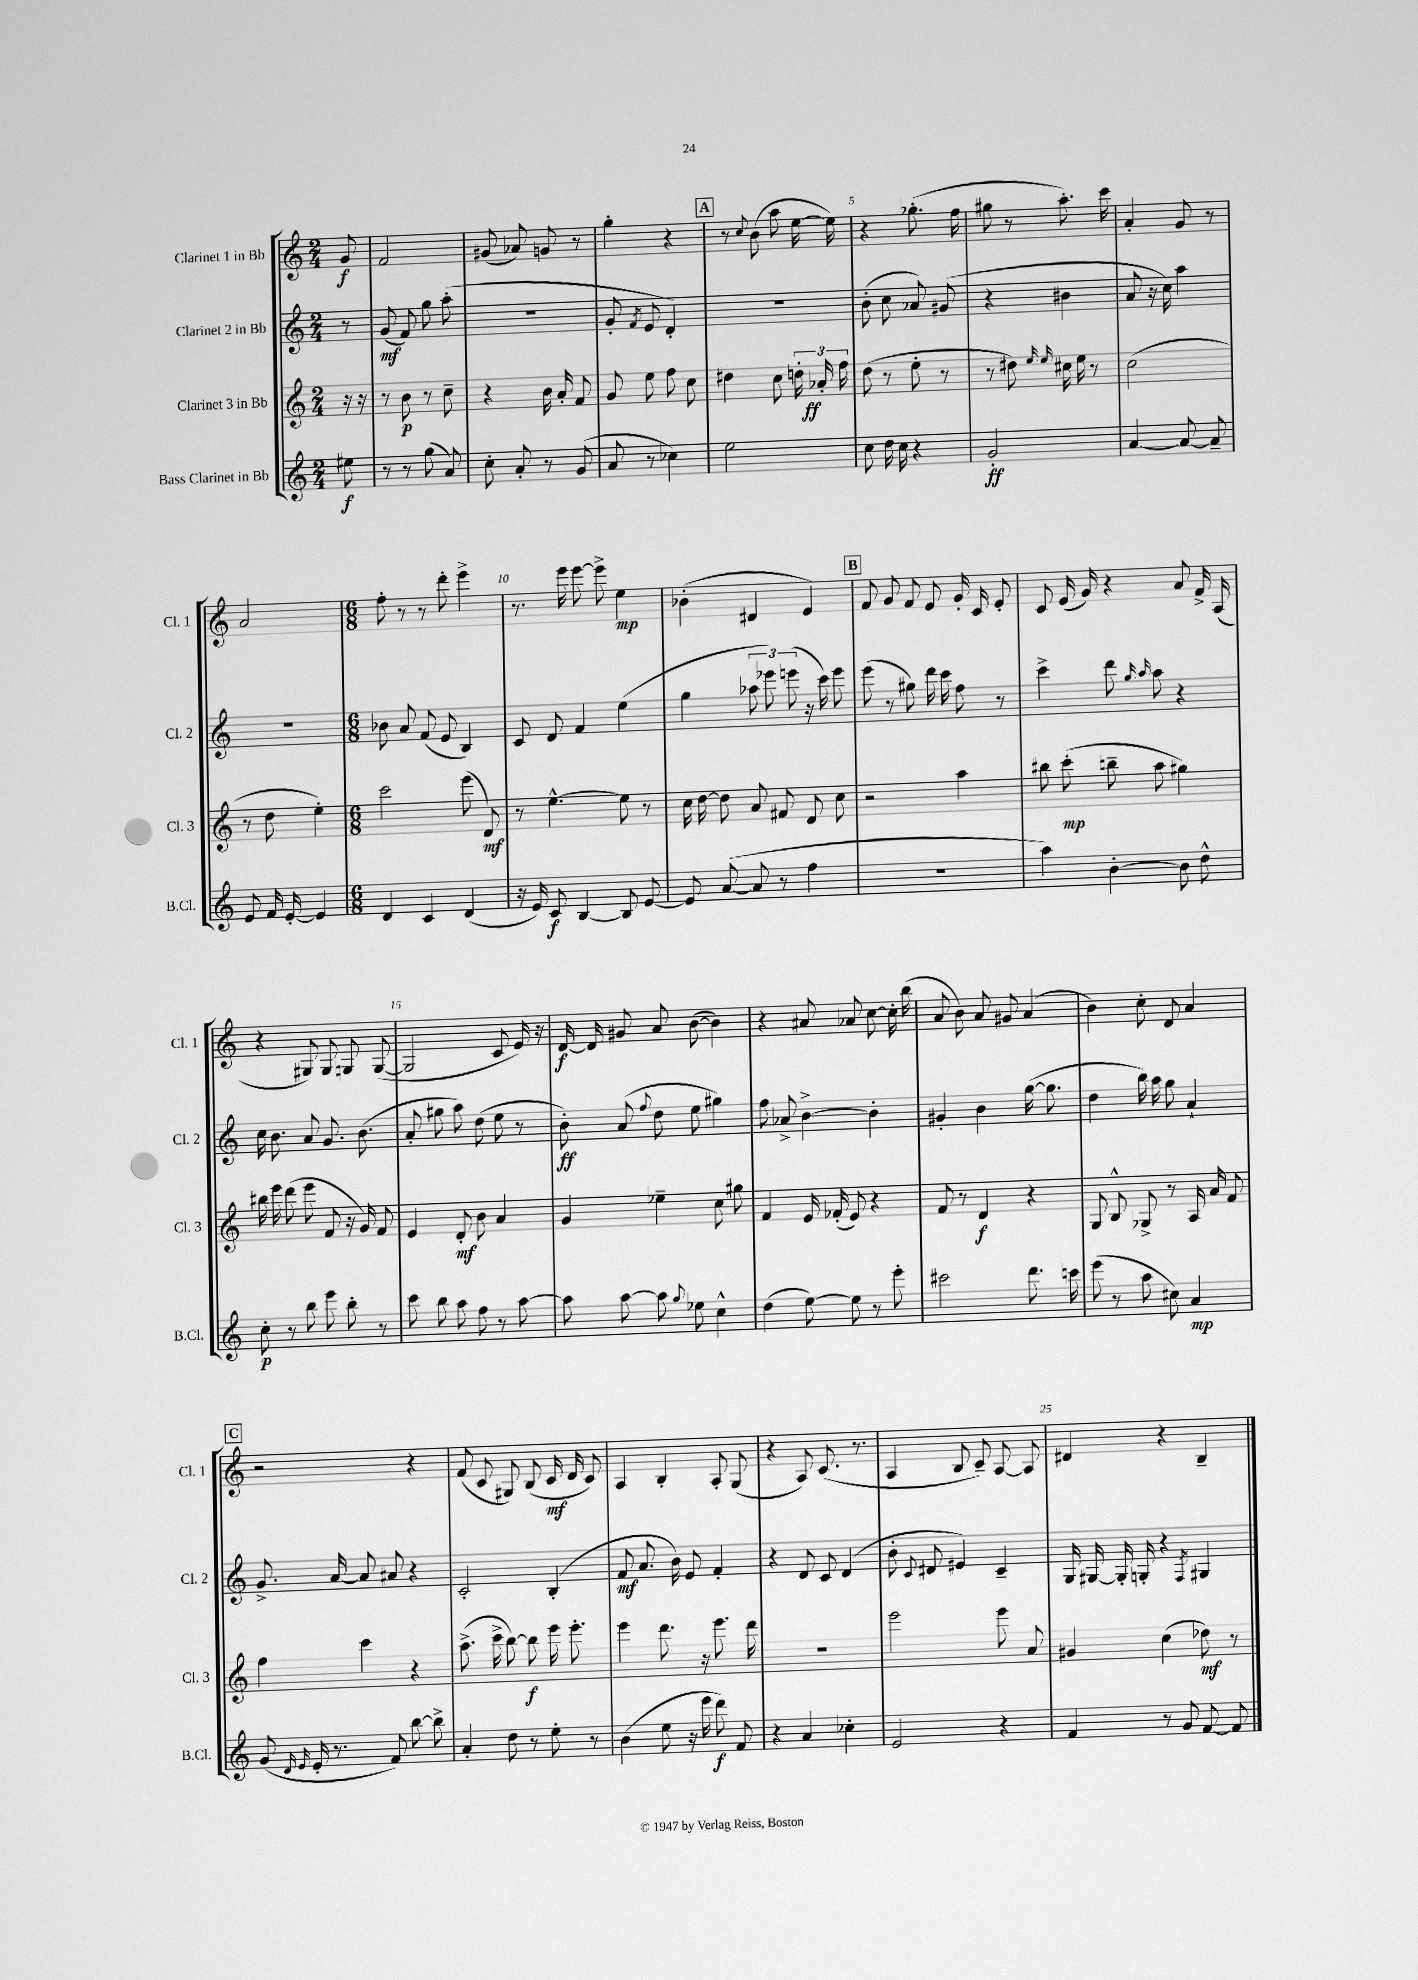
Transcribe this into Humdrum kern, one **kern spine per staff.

**kern	**dynam	**kern	**dynam	**kern	**dynam	**kern	**dynam
*part4	*part4	*part3	*part3	*part2	*part2	*part1	*part1
*staff4	*staff4	*staff3	*staff3	*staff2	*staff2	*staff1	*staff1
*I"Bass Clarinet in Bb	*	*I"Clarinet 3 in Bb	*	*I"Clarinet 2 in Bb	*	*I"Clarinet 1 in Bb	*
*I'B.Cl.	*	*I'Cl. 3	*	*I'Cl. 2	*	*I'Cl. 1	*
*clefG2	*	*clefG2	*	*clefG2	*	*clefG2	*
*k[]	*	*k[]	*	*k[]	*	*k[]	*
*M2/4	*	*M2/4	*	*M2/4	*	*M2/4	*
=	=	=	=	=	=	=	=
8ee#X\	f	16r	.	8r	.	8g/	f
.	.	16r	.	.	.	.	.
=1	=1	=1	=1	=1	=1	=1	=1
8r	.	8r	.	(8g/	mf	2f/	.
8r	.	8b\	p	8f/)	.	.	.
(8gg\	.	8r	.	8gg\	.	.	.
8a/)	.	8cc~\	.	(8aa'\	.	.	.
=2	=2	=2	=2	=2	=2	=2	=2
8cc'\	.	4r	.	2r	.	(8g#X/	.
8a'/	.	.	.	.	.	8a-X/)	.
8r	.	16b\	.	.	.	8gn/	.
.	.	16a'/	.	.	.	.	.
(8g/	.	8f/	.	.	.	8r	.
=3	=3	=3	=3	=3	=3	=3	=3
8a/	.	8g/	.	8g'/	.	4gg'\	.
.	.	.	.	8qf/	.	.	.
8r	.	8ee\	.	8e/	.	.	.
4cc-X\)	.	8ff\	.	4d'/)	.	4r	.
.	.	8cc\	.	.	.	.	.
!!LO:REH:place=s1:t=A
=4	=4	=4	=4	=4	=4	=4	=4
2ee\	.	4dd#X\	.	2r	.	8r	.
.	.	.	.	.	.	8qqcc/	.
.	.	.	.	.	.	(8b\	.
.	.	8cc\	.	.	.	8aa\	.
.	.	24ddn'\	.	.	.	[16ee\	.
.	.	24a-X'/	ff	.	.	.	.
.	.	.	.	.	.	16ee\])	.
.	.	24ff\	.	.	.	.	.
=5	=5	=5	=5	=5	=5	=5	=5
8cc\	.	(8dd\	.	(8b'\	.	4r	.
16dd\	.	8r	.	8cc\	.	.	.
16cc\	.	.	.	.	.	.	.
4r	.	8ee'\	.	8a-X/)	.	(8.gg-X'\	.
.	.	8r	.	(8g#X/	.	.	.
.	.	.	.	.	.	16ff\	.
=6	=6	=6	=6	=6	=6	=6	=6
2g'/	ff	8r	.	4r	.	8gg#X\	.
.	.	8dd#X\)	.	.	.	8r	.
.	.	16qqee/	.	.	.	.	.
.	.	16qqee/	.	.	.	.	.
.	.	16cc#X\	.	4b#X\	.	8.aa'\)	.
.	.	16ee\	.	.	.	.	.
.	.	8r	.	.	.	.	.
.	.	.	.	.	.	16ccc\	.
=7	=7	=7	=7	=7	=7	=7	=7
[4a/	.	(2cc\	.	8a/	.	4a'/	.
.	.	.	.	16r	.	.	.
.	.	.	.	16cc\)	.	.	.
8a/_	.	.	.	4aa\	.	8g/	.
8a~/]	.	.	.	.	.	8r	.
!!LO:LB:g=z
=8	=8	=8	=8	=8	=8	=8	=8
8e/	.	8r	.	2r	.	2a/	.
16f/	.	8dd\	.	.	.	.	.
[16e'/	.	.	.	.	.	.	.
4e/]	.	4ee'\)	.	.	.	.	.
=9	=9	=9	=9	=9	=9	=9	=9
*M6/8	*	*M6/8	*	*M6/8	*	*M6/8	*
4d/	.	2ccc\	.	8b-X\	.	8ff'\	.
.	.	.	.	8a/	.	8r	.
4c/	.	.	.	(8f/	.	8r	.
.	.	.	.	8e/	.	8ddd'\	.
(4d/	.	(8eee\	.	4B/)	.	4eee^\	.
.	.	8d/)	mf	.	.	.	.
=10	=10	=10	=10	=10	=10	=10	=10
16r	.	8r	.	8c/	.	8.r	.
16e/)	.	.	.	.	.	.	.
8c/	f	[4.ee^^\	.	8d/	.	.	.
.	.	.	.	.	.	16eee\	.
[4B/	.	.	.	4f/	.	[8eee\	.
.	.	.	.	.	.	8eee^\]	.
8B/]	.	8ee\]	.	(4ee\	.	4ee\	mp
[8e/	.	8r	.	.	.	.	.
=11	=11	=11	=11	=11	=11	=11	=11
8e/]	.	16cc\	.	4gg\	.	(4b-X'\	.
.	.	[16dd\	.	.	.	.	.
([8a/	.	8dd\]	.	.	.	.	.
8a/]	.	8a/	.	12aa-X\	.	4d#X/	.
.	.	.	.	12eee-X\)	.	.	.
8r	.	8f#X/	.	.	.	.	.
.	.	.	.	(12eeen\	.	.	.
4ff\	.	8d/	.	16r	.	4e/)	.
.	.	.	.	16ccc\)	.	.	.
.	.	8cc\	.	8eee\	.	.	.
!!LO:REH:place=s1:t=B
=12	=12	=12	=12	=12	=12	=12	=12
2.r	.	2r	.	(8eee\	.	8f/	.
.	.	.	.	8r	.	8g/	.
.	.	.	.	8gg#X\)	.	8f/	.
.	.	.	.	16ddd\	.	8e/	.
.	.	.	.	16ccc\	.	.	.
.	.	4aa\	.	8ff\	.	16g'/	.
.	.	.	.	.	.	16c/	.
.	.	.	.	8r	.	8e'/	.
=13	=13	=13	=13	=13	=13	=13	=13
4aa\)	.	8bb#X\	.	4ccc^\	.	8c/	.
.	.	(8ccc'\	mp	.	.	(16e/	.
.	.	.	.	.	.	16g/)	.
[4b'\	.	8bbn~\	.	8ddd\	.	4r	.
.	.	.	.	16qqgg/	.	.	.
.	.	.	.	16qqaa/	.	.	.
.	.	8aa\	.	8aa\	.	.	.
8b\]	.	4gg#X\)	.	4r	.	8a/	.
8dd^^\	.	.	.	.	.	16f^/	.
.	.	.	.	.	.	(16A/	.
!!LO:LB:g=z
=14	=14	=14	=14	=14	=14	=14	=14
8cc'\	p	16bb#X\	.	16cc\	.	4r	.
.	.	16eee\	.	8.b\	.	.	.
8r	.	(8ddd\	.	.	.	.	.
8bb\	.	8eee\	.	8a/	.	8G#X/)	.
8eee\	.	8f/	.	8.g/	.	8G#/	.
8bb'\	.	16r	.	.	.	8Gn/	.
.	.	16g/)	.	(8.b\	.	.	.
8r	.	8f/	.	.	.	([8G/	.
=15	=15	=15	=15	=15	=15	=15	=15
8ccc\	.	4e/	.	8a'/	.	2G/]	.
8bb\	.	.	.	8gg#X\	.	.	.
8aa\	.	8d'/	mf	8aa\)	.	.	.
8ff\	.	8b\	.	(8dd\	.	.	.
8r	.	4a/	.	8ee\	.	8c/	.
[8aa\	.	.	.	8r	.	16e/)	.
.	.	.	.	.	.	16r	.
=16	=16	=16	=16	=16	=16	=16	=16
8aa\]	.	4g/	.	8b'\)	ff	[16d/	f
.	.	.	.	.	.	16d/]	.
[8aa\	.	.	.	(8a/	.	8g#X/	.
.	.	.	.	8qqff/	.	.	.
8aa\]	.	4ee-X~\	.	8dd\	.	8a/	.
8qqgg/	.	.	.	.	.	.	.
8ee-X\	.	.	.	8ee\	.	([8b\	.
4cc^^\	.	8cc\	.	4gg#X\)	.	4b\])	.
.	.	8gg#X\	.	.	.	.	.
=17	=17	=17	=17	=17	=17	=17	=17
(4dd\	.	4f/	.	8ff\	.	4r	.
.	.	.	.	8a-X^/	.	.	.
[8ee\)	.	16e/	.	[4b^\	.	8a#X/	.
.	.	(16f-X'/	.	.	.	.	.
8ee\]	.	8e/)	.	.	.	8a-X/	.
8r	.	4r	.	4b'\]	.	[8cc\	.
8eee'\	.	.	.	.	.	16cc'\]	.
.	.	.	.	.	.	(16bb\	.
=18	=18	=18	=18	=18	=18	=18	=18
2ccc#X\	.	8f/	.	4g#X'/	.	8a/	.
.	.	8r	.	.	.	8b\)	.
.	.	4d/	f	4b\	.	8a/	.
.	.	.	.	.	.	8g#X/	.
8.ddd\	.	4r	.	([16gg\	.	(4a/	.
.	.	.	.	8.gg\]	.	.	.
16cccn\	.	.	.	.	.	.	.
=19	=19	=19	=19	=19	=19	=19	=19
(8eee\	.	8G/	.	4dd\	.	4b\)	.
8r	.	8B^^/	.	.	.	.	.
8aa\	.	8G-X^/	.	16bb\)	.	8cc'\	.
.	.	.	.	16aa\	.	.	.
8cc#X\)	.	8r	.	8gg\	.	8d/	.
4a/	mp	16A/	.	4a`/	.	4a/	.
.	.	16a/	.	.	.	.	.
.	.	8f/	.	.	.	.	.
!!LO:LB:g=z
!!LO:REH:place=s1:t=C
=20	=20	=20	=20	=20	=20	=20	=20
(8g/	.	4ff\	.	8.g^/	.	2r	.
16qqd/	.	.	.	.	.	.	.
16qqe/	.	.	.	.	.	.	.
16e'/	.	.	.	.	.	.	.
8.r	.	.	.	[16a/	.	.	.
.	.	4ccc\	.	8a/]	.	.	.
8f/)	.	.	.	8a#X/	.	.	.
[8bb\	.	4r	.	4r	.	4r	.
8bb^\]	.	.	.	.	.	.	.
=21	=21	=21	=21	=21	=21	=21	=21
4a'/	.	(8.aa^\	.	2c'/	.	(8f/	.
.	.	.	.	.	.	8c/	.
.	.	16ccc^\	.	.	.	.	.
8dd\	.	[8bb\)	.	.	.	8G#X/)	.
8r	.	8bb\]	f	.	.	(8B/	.
8ee'\	.	16eee\	.	(4B'/	.	16c/	mf
.	.	8.eee'\	.	.	.	16d/	.
8r	.	.	.	.	.	8c/)	.
=22	=22	=22	=22	=22	=22	=22	=22
(4b\	.	4eee\	.	8f/	mf	4A/	.
.	.	.	.	8.a/	.	.	.
8ee\	.	8.ddd\	.	.	.	4B'/	.
.	.	.	.	16b\)	.	.	.
16r	.	.	.	8e/	.	.	.
16eee\	.	16r	.	.	.	.	.
8ddd\)	f	8.eee\	.	4f'/	.	8A'/	.
8f/	.	.	.	.	.	(8G/	.
.	.	16ddd\	.	.	.	.	.
=23	=23	=23	=23	=23	=23	=23	=23
4r	.	2.r	.	4r	.	4r	.
4a/	.	.	.	8d/	.	8A/)	.
.	.	.	.	8c/	.	(8.c/	.
4cc-X'\	.	.	.	(4d/	.	.	.
.	.	.	.	.	.	8.r	.
=24	=24	=24	=24	=24	=24	=24	=24
2e/	.	2eee\	.	8b'\	.	4A/	.
.	.	.	.	8qqc/	.	.	.
.	.	.	.	8d#X/	.	.	.
.	.	.	.	4e#X/)	.	8B/	.
.	.	.	.	.	.	8c~/)	.
4r	.	8eee\	.	4c~/	.	[8A/	.
.	.	8a/	.	.	.	8A/]	.
=25	=25	=25	=25	=25	=25	=25	=25
4f/	.	4g#X/	.	16G/	.	4d#X/	.
.	.	.	.	[16G#X/	.	.	.
.	.	.	.	16G#'/]	.	.	.
.	.	.	.	16Gn'/	.	.	.
8r	.	(4cc\	.	4r	.	4r	.
8g/	.	.	.	.	.	.	.
.	.	.	.	8qF/	.	.	.
[8f/	.	8dd-X\)	mf	4G#X/	.	4B~/	.
8f/]	.	8r	.	.	.	.	.
==	==	==	==	==	==	==	==
*-	*-	*-	*-	*-	*-	*-	*-
